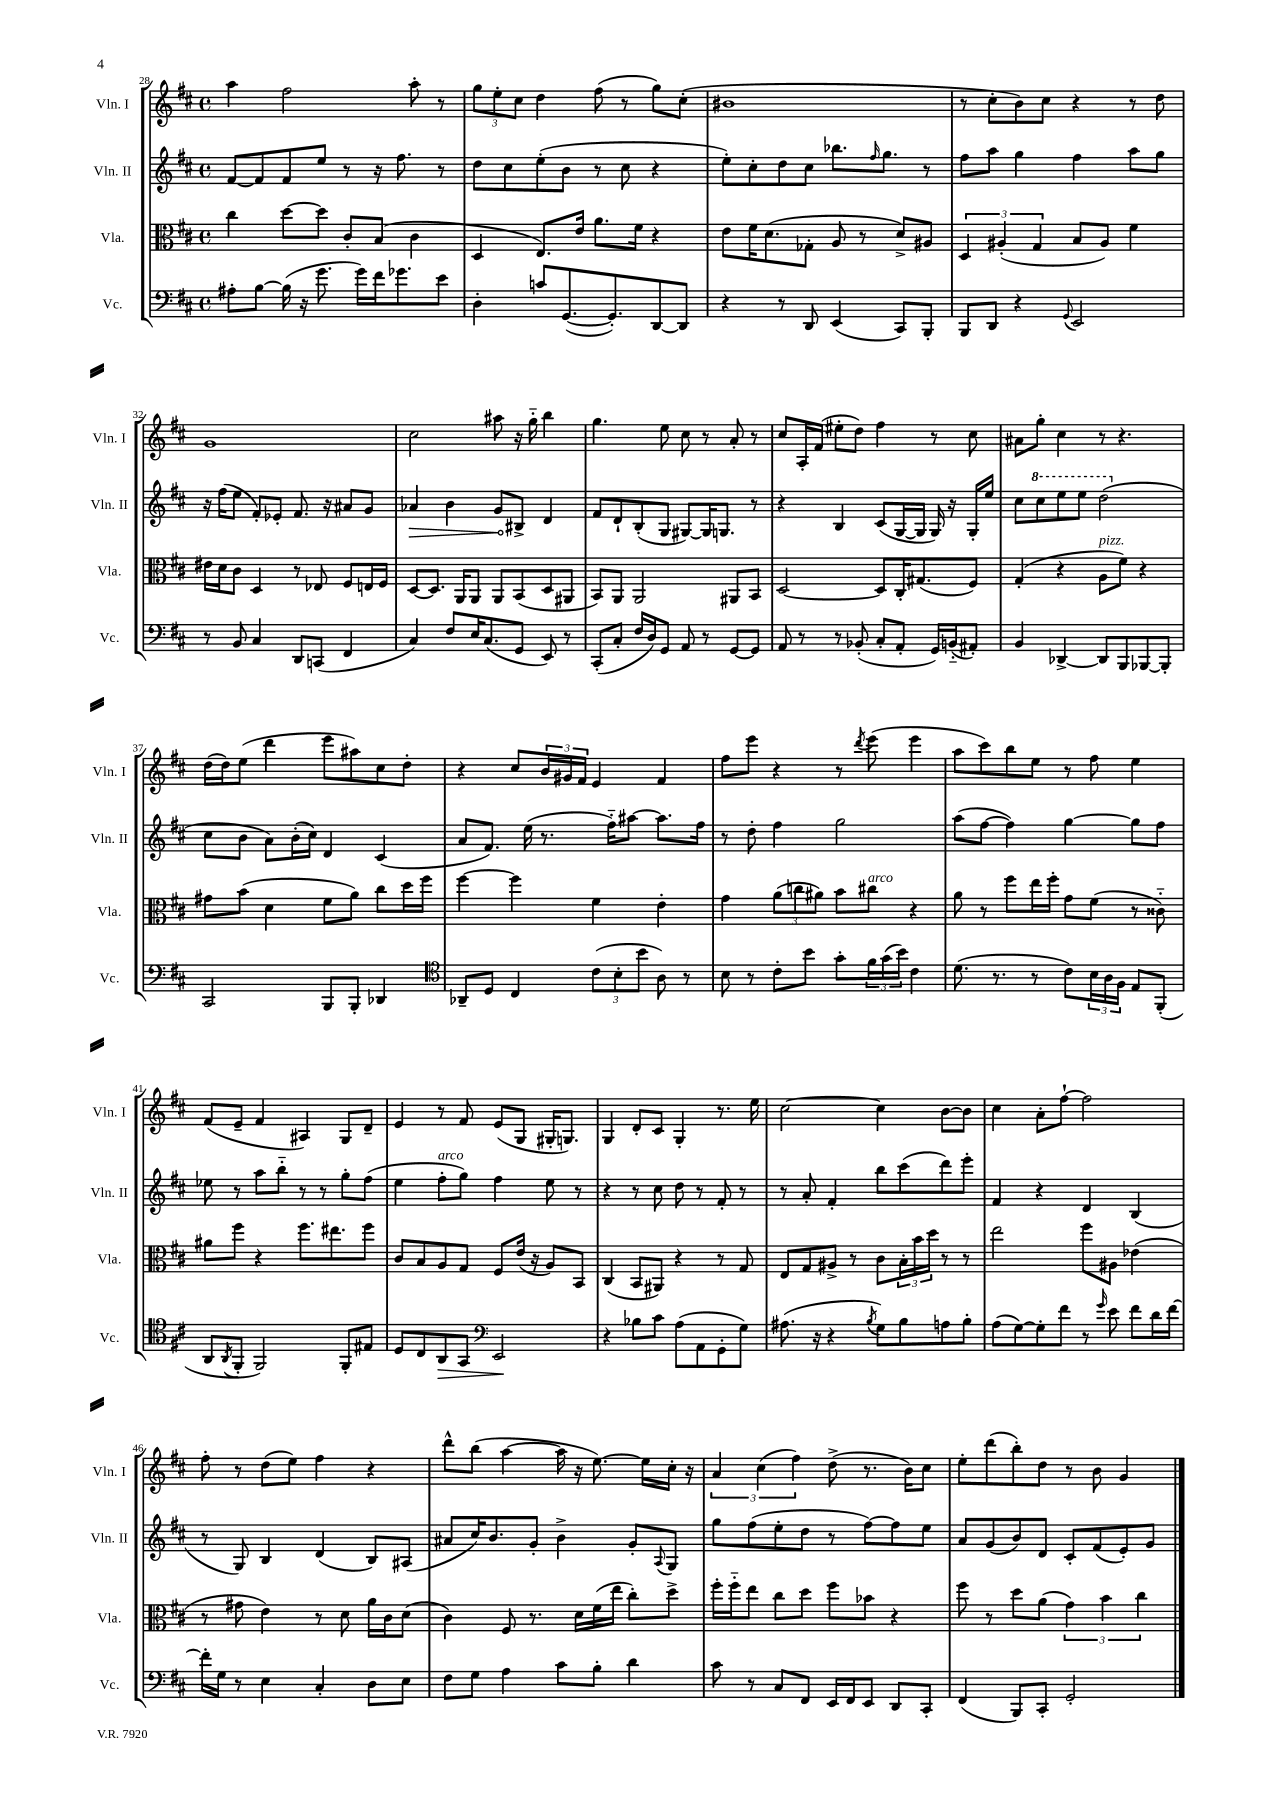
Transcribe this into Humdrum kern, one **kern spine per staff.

**kern	**kern	**kern	**kern
*staff4	*staff3	*staff2	*staff1
*clefF4	*clefC3	*clefG2	*clefG2
*k[f#c#]	*k[f#c#]	*k[f#c#]	*k[f#c#]
*M4/4	*M4/4	*M4/4	*M4/4
*met(c)	*met(c)	*met(c)	*met(c)
8A#'	4cc#	[8f#	4aa
[8B	.	8f#]	.
(16B]	[8dd	8f#	2ff#
16r	.	.	.
8.g	8dd]	8ee	.
.	8c#'	8r	.
16g)	.	.	.
16f#	(8B	16r	.
8.g-	.	8.ff#	.
.	4c#	.	8aa'
8e	.	8r	8r
=	=	=	=
4D'	4D	8dd	12gg
.	.	.	12ee'
.	.	8cc#	.
.	.	.	12cc#
8c	8.E)	(8ee'	4dd
([8.GG	.	8b	.
.	16e	.	.
.	8.a	8r	(8ff#
8.GG'])	.	.	.
.	.	8cc#	8r
.	16f#	.	.
[8DD	4r	4r	8gg)
8DD]	.	.	(8cc#'
=	=	=	=
4r	8e	8ee')	1b#
.	16f#	8cc#'	.
.	(8.d	.	.
8r	.	8dd	.
8DD	8G-'	8cc#	.
(4EE	8A	8.bb-	.
.	8r	.	.
.	.	16qqff#	.
.	.	8.gg	.
8CC#)	8d^)	.	.
8BBB'	8A#	8r	.
=	=	=	=
8BBB	6D	8ff#	8r
8DD	.	8aa	8cc#'
.	(6A#'	.	.
4r	.	4gg	8b)
.	6G	.	.
.	.	.	8cc#
8qqGG	.	.	.
2EE	8B	4ff#	4r
.	8A#)	.	.
.	4f#	8aa	8r
.	.	8gg	8dd
=	=	=	=
8r	16e#	16r	1g
.	16d	(16ff#	.
8BB	8c#	8ee	.
4C#	4D	8f#')	.
.	.	8e-'	.
8DD	8r	8.f#	.
(8CC	8E-	.	.
.	.	16r	.
4FF#	8F#	8a#	.
.	16E	8g	.
.	16F#	.	.
=	=	=	=
4C#)	[8D	4a-	2cc#
.	8.D]	.	.
8F#	.	4b	.
.	16AA	.	.
16E	8AA	.	.
(8.C#	.	.	.
.	8AA	8g	8aa#
8GG	(8BB	8B#^	16r
.	.	.	16gg'~
8EE)	8D	4d	4bb
8r	8AA#	.	.
=	=	=	=
(8CC#'	8BB)	8f#	4.gg
8C#'	8AA	8d`	.
16F#	2AA	(8B'	.
16D)	.	.	.
8GG	.	8G	8ee
8AA	.	[8G#)	8cc#
8r	.	16G#]	8r
.	.	8.G	.
[8GG	8AA#	.	8a'
8GG]	8BB	8r	8r
=	=	=	=
8AA	[2D	4r	8cc#
8r	.	.	16A'
.	.	.	(16f#
8r	.	4B	8ee#'
(8BB-'	.	.	8dd)
8C#'	8D]	(8c#	4ff#
8AA'	16C#'	[16G	.
.	(8.G#	16G]	.
16GG)	.	16G)	8r
(16BB'~	.	16r	.
8AA#')	8F#)	16G'	8cc#
.	.	16ee	.
=	=	=	=
4BB	(4G'	8cc#	8a#
.	.	8ccc#	8gg'
[4DD-^	4r	8eee	4cc#
.	.	8eee	.
8DD-]	8A	(2ddd	8r
8BBB	8f#)	.	4.r
[8BBB-	4r	.	.
8BBB-']	.	.	.
=	=	=	=
2CC#	8g#	8cc#	(16dd
.	.	.	16dd)
.	(8b	8b	(8ee
.	4d	8a)	4ddd
.	.	(16b'	.
.	.	16cc#)	.
8BBB	8f#	4d	8eee
8BBB'	8a)	.	8aa#)
4DD-	8cc#	(4c#	8cc#
.	16dd	.	8dd'
.	16ff#	.	.
=	=	=	=
*clefC4	*	*	*
8AA-~	[4ff#	8a	4r
8D	.	8.f#)	.
4C#	4ff#]	.	8cc#
.	.	(16ee	.
.	.	8.r	24b
.	.	.	24g#
.	.	.	24f#
(12c#	4f#	.	4e
.	.	16ff#'~)	.
12B'	.	.	.
.	.	[8aa#	.
12b	.	.	.
8A)	4e'	8.aa#]	4f#
8r	.	.	.
.	.	16ff#	.
=	=	=	=
8B	4g	8r	8ff#
8r	.	8dd'	8eee
8c#'	(12a	4ff#	4r
.	12cc	.	.
8b	.	.	.
.	12a#)	.	.
8g'	8b	2gg	8r
.	.	.	8qddd
24f#	8cc#	.	(8eee
(24g	.	.	.
24b)	.	.	.
4c#	4r	.	4eee
=	=	=	=
(8.d	8a	(8aa	8aa
.	8r	[8ff#	8ccc#)
8.r	.	.	.
.	8ff#	4ff#])	8bb
8r	16ee	.	8ee
.	16ff#'	.	.
8c#)	8g	[4gg	8r
24B	(8f#	.	8ff#
24A	.	.	.
24F#	.	.	.
8E	8r	8gg]	4ee
(8FF#'	8c##'~)	8ff#	.
=	=	=	=
8AA	8a#	8ee-	(8f#
8qAA	.	.	.
8FF#'	8ff#	8r	8e~
2FF#)	4r	8aa	4f#
.	.	8bb'~	.
.	8.ff#	8r	4A#)
.	.	8r	.
.	8.ee#	.	.
8FF#'	.	8gg'	8G
8E#	8ff#	(8ff#	8d~
=	=	=	=
8D	8c#	4ee	4e
8C#	8B	.	.
8AA	8A	8ff#'	8r
8GG	8G	8gg)	8f#
*clefF4	*	*	*
2EE	8F#	4ff#	(8e
.	(16e	.	8G
.	16r	.	.
.	8A)	8ee	16G#'
.	.	.	8.G)
.	8BB	8r	.
=	=	=	=
4r	(4C#	4r	4G
8B-	8BB	8r	8d'
8c#	8AA#)	8cc#	8c#
(8A	4r	8dd	4G'
8AA	.	8r	.
8GG'	8r	8f#'	8.r
8G)	8G	8r	.
.	.	.	16ee
=	=	=	=
(8.A#	8E	8r	[2cc#
.	8G	8a'	.
16r	.	.	.
4r	8A#^	4f#'	.
.	8r	.	.
8qB	.	.	.
8G)	8c#	8bb	4cc#]
8B	24B'	(8ccc#	.
.	24b	.	.
.	24dd	.	.
8A	8r	8ddd)	[8b
8B'	8r	8eee'	8b]
=	=	=	=
(8A	2ee	4f#	4cc#
[8G)	.	.	.
8G']	.	4r	8a'
8f#	.	.	[8ff#`
8r	8ff#	4d	2ff#]
16qqg	.	.	.
8e	8A#	.	.
8f#	(4e-	(4B	.
16d	.	.	.
[16f#	.	.	.
=	=	=	=
16f#']	8r	8r	8ff#'
16G	.	.	.
8r	8g#	8G)	8r
4E	4e)	4B	(8dd
.	.	.	8ee)
4C#'	8r	(4d	4ff#
.	8d	.	.
8D	16a	8B)	4r
.	16c#	.	.
8E	(8d	(8A#	.
=	=	=	=
8F#	4c#)	8a#	8ddd^^
8G	.	16cc#)	(8bb
.	.	8.b	.
4A	8F#	.	[4aa
.	8.r	8g'	.
8c#	.	4b^	16aa]
.	16d	.	16r
8B'	(16f#	.	[8.ee)
.	16ee	.	.
4d	8cc#')	8g'	.
.	.	.	16ee]
.	.	8qqA	.
.	8dd^	8G	16cc#'
.	.	.	16r
=	=	=	=
8c#	16ff#'	8gg	6a
.	16ff#'~	.	.
8r	8ee	(8ff#	.
.	.	.	(6cc#
8C#	8cc#	8ee'	.
.	.	.	6ff#)
8FF#	8dd	8dd	.
16EE	8ff#	8r	(8dd^
16FF#	.	.	.
8EE	8b-	[8ff#)	8.r
8DD	4r	8ff#]	.
.	.	.	16b)
8CC#'	.	8ee	8cc#
=	=	=	=
(4FF#	8ff#	8a	8ee'
.	8r	(8g	(8ddd
8BBB)	8dd	8b)	8bb')
8CC#'	(8a	8d	8dd
2GG'	6g)	8c#'	8r
.	.	(8f#	8b
.	6b	.	.
.	.	8e')	4g
.	6cc#	.	.
.	.	8g	.
==	==	==	==
*-	*-	*-	*-
